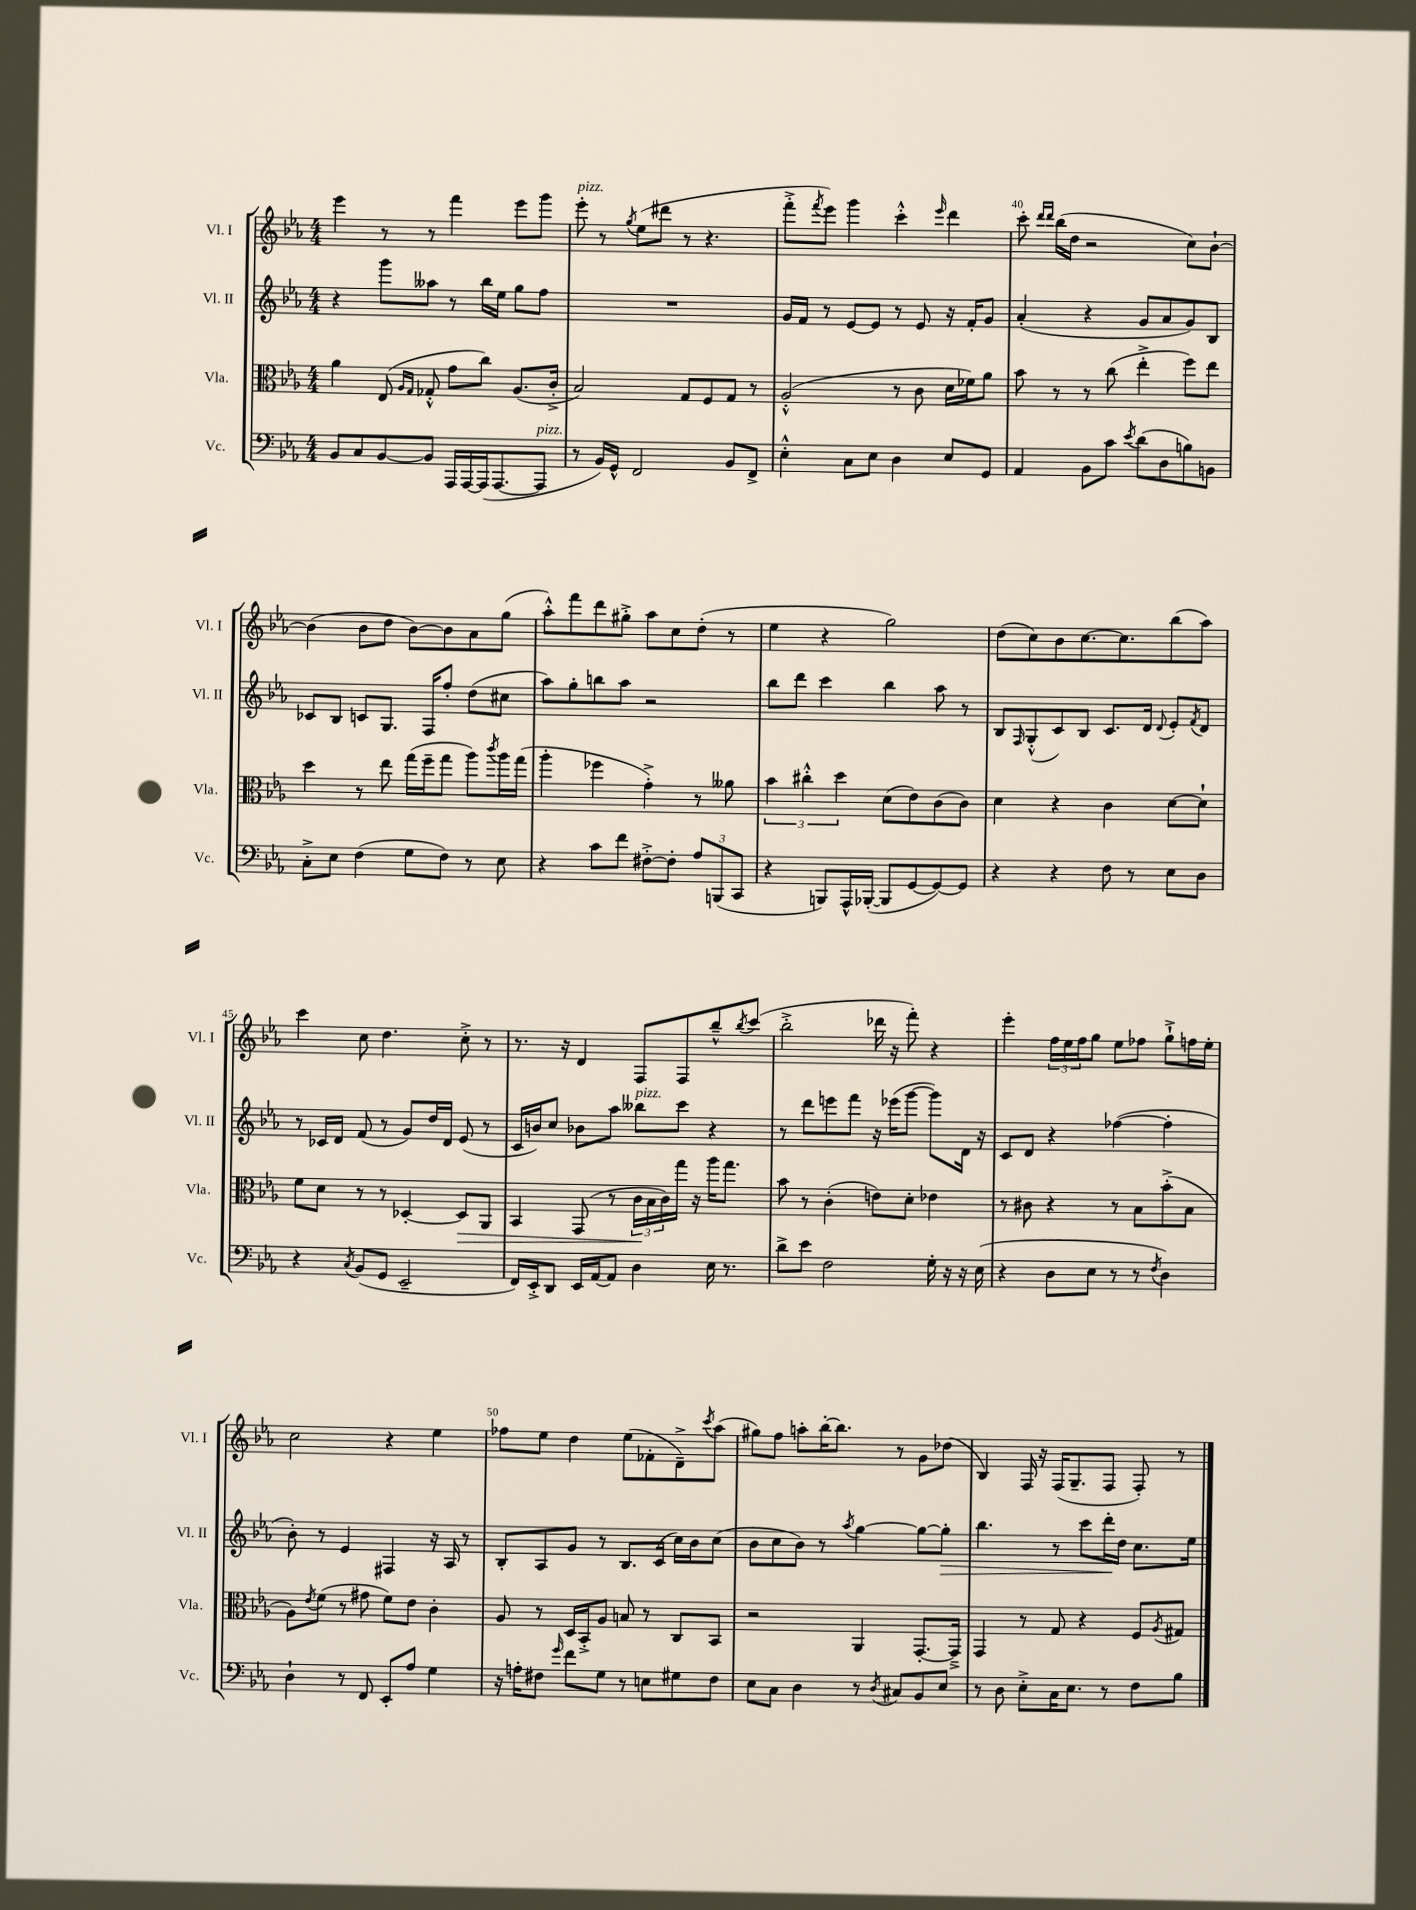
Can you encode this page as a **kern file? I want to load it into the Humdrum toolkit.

**kern	**kern	**dynam	**kern	**dynam	**kern
*part4	*part3	*part3	*part2	*part2	*part1
*staff4	*staff3	*staff3	*staff2	*staff2	*staff1
*I"Vc.	*I"Vla.	*	*I"Vl. II	*	*I"Vl. I
*I'Vc.	*I'Vla.	*	*I'Vl. II	*	*I'Vl. I
*clefF4	*clefC3	*	*clefG2	*	*clefG2
*k[b-e-a-]	*k[b-e-a-]	*	*k[b-e-a-]	*	*k[b-e-a-]
*M4/4	*M4/4	*	*M4/4	*	*M4/4
=37	=37	=37	=37	=37	=37
8BB-/L	4a-\	.	4r	.	4eee-\
8C/	.	.	.	.	.
[8BB-/	(8E-/	.	8ggg\L	.	8r
.	16qqA-/LL	.	.	.	.
.	16qqG/JJ	.	.	.	.
8BB-/J]	8G-X'^^/	.	8aa--X\J	.	8r
16AAA-/LL	8g\L	.	8r	.	4fff\
[16AAA-/	.	.	.	.	.
(16AAA-/J]	8cc\J)	.	16bb-\LL	.	.
[8.AAA-/	.	.	16ee-\JJ	.	.
.	(8.A-/L	.	8gg\L	.	8eee-\L
!LO:TX:a:i:t=pizz.	!	!	!	!	!
8AAA-/J]	.	.	8ff\J	.	8ggg\J
.	16c'^/Jk	.	.	.	.
=38	=38	=38	=38	=38	=38
!	!	!	!	!	!LO:TX:a:i:t=pizz.
8r	2B-/)	.	1r	.	8eee-'\
16BB-/LL)	.	.	.	.	8r
16GG^^/JJ	.	.	.	.	.
.	.	.	.	.	8qgg/
2FF/	.	.	.	.	(8ee-\L
.	.	.	.	.	8ddd#X\J
.	8G/L	.	.	.	8r
.	8F/	.	.	.	4.r
8BB-/L	8G/J	.	.	.	.
8FF^/J	8r	.	.	.	.
=39	=39	=39	=39	=39	=39
4E-'^^\	(2A-'^^/	.	16g/LL	.	8fff'^\L
.	.	.	16f/JJ	.	.
.	.	.	.	.	8qfff/
.	.	.	8r	.	8eee-\J)
8C\L	.	.	[8e-/L	.	4ggg\
8E-\J	.	.	8e-/J]	.	.
4D\	8r	.	8r	.	4ccc'^^\
.	8c\	.	8e-/	.	.
.	.	.	.	.	16qqeee-/
8E-/L	16d\LL	.	16r	.	4ddd\
.	16f-X\J)	.	16f'/KL	.	.
8GG/J	8a-\J	.	8g/J	.	.
=40	=40	=40	=40	=40	=40
4AA-/	8b-\	.	(4a-'/	.	8ccc'\
.	.	.	.	.	16qqddd/LL
.	.	.	.	.	16qqddd/JJ
.	8r	.	.	.	(16bb-\LL
.	.	.	.	.	16dd\JJ
8BB-\L	8r	.	4r	.	2r
8c\J	(8cc\	.	.	.	.
8qe-/	.	.	.	.	.
(8d\L	4ee-'^\	.	8g/L	.	.
8D\	.	.	8a-/	.	.
8Bn\)	8ff\L)	.	8g/)	.	8cc\L)
8BBn\J	8ee-\J	.	8B-/J	.	[8b-`\J
!!LO:LB:g=z
=41	=41	=41	=41	=41	=41
8C'^\L	4dd\	.	8c-X/L	.	(4b-\]
8E-\J	.	.	8B-/J	.	.
(4F\	8r	.	8cn/L	.	8b-\L
.	8ee-\	.	8.G/J	.	8dd\J
8G\L	(16gg\LL	.	.	.	[8b-\L)
.	16ff~\J	.	16F/KL	.	.
8F\J)	8gg\J	.	8ff'/J	.	8b-\]
8r	8aa-\L)	.	(8dd\L	.	8a-\
.	8qccc/	.	.	.	.
8E-\	16aa-\L	.	8cc#X\J	.	(8gg\J
.	(16gg\JJ	.	.	.	.
=42	=42	=42	=42	=42	=42
4r	4aa-'\	.	8aa-\L)	.	8aa-'^^\L)
.	.	.	8gg'\	.	8fff\
8c\L	4ff-X\	.	8bbn\	.	8ddd\
8f\J	.	.	8aa-\J	.	8gg#X'^\J
[8F#X'^\L	4g'^\)	.	2r	.	8aa-\L
8F#'\J]	.	.	.	.	8cc\
12A-/L	8r	.	.	.	(8dd'\J
(12BBBn/	.	.	.	.	.
.	8a--X\	.	.	.	8r
12CC/J	.	.	.	.	.
=43	=43	=43	=43	=43	=43
4r	6b-\	.	8bb-\L	.	4ee-\
.	.	.	8ddd\J	.	.
.	6cc#X'^^\	.	.	.	.
8BBBn/L)	.	.	4ccc\	.	4r
.	6dd\	.	.	.	.
16AAA-^^/L	.	.	.	.	.
([16BBB-X'/JJ	.	.	.	.	.
8BBB-/L]	(8d\L	.	4bb-\	.	2gg\)
[8GG/	8e-\)	.	.	.	.
8GG/_)	(8c\	.	8aa-\	.	.
8GG/J]	8c\J)	.	8r	.	.
=44	=44	=44	=44	=44	=44
4r	4d\	.	8B-/L	.	(8dd\L
.	.	.	16qqF/	.	.
.	.	.	(8G'^^/	.	8cc\)
4r	4r	.	8c/)	.	8b-\
.	.	.	8B-/J	.	[8.cc\
8F\	4c\	.	8.c/L	.	.
.	.	.	.	.	8.cc\]
8r	.	.	.	.	.
.	.	.	16d/Jk	.	.
.	.	.	8qqd/	.	.
8E-\L	[8d\L	.	8e-'/L	.	(8bb-\
.	.	.	8qf/	.	.
8D\J	8d`\J]	.	8d/J	.	8aa-\J)
!!LO:LB:g=z
=45	=45	=45	=45	=45	=45
4r	8f\L	.	8r	.	4ccc\
.	8d\J	.	16c-X/LL	.	.
.	.	.	16d/JJ	.	.
8qC/	.	.	.	.	.
(8BB-/L	8r	.	(8f/	.	8cc\
8GG/J	8r	.	8r	.	4.dd\
2EE-~/	[4D-X'/	.	8g/L)	.	.
.	.	.	16dd/L	.	.
.	.	.	16d/JJ	.	.
!	!	!LO:HP:b	!	!	!
.	8D-/L]	>	(8e-/	.	8cc'^\
.	8AA-/J	.	8r	.	8r
=46	=46	=46	=46	=46	=46
16FF/LL)	4BB-/	.	16c/LL	.	8.r
16EE-'^/J	.	.	16bn/J)	.	.
8DD/J	.	.	8cc/J	.	.
.	.	.	.	.	16r
16EE-/LL	(8GG/	.	8b-X\L	.	4d/
[16AA-/J	.	.	.	.	.
8AA-/J]	8r	.	8aa-\J	.	.
!	!	!	!LO:TX:a:i:t=pizz.	!	!
4D\	24c\LL	.	8bb--X\L	.	8F/L
.	24B-\	]	.	.	.
.	24c\)	.	.	.	.
.	16gg\JJ	.	8ccc\J	.	8F/
.	16r	.	.	.	.
16E-\	16aa-\KL	.	4r	.	8bb-~^^/
8.r	8.gg\J	.	.	.	.
.	.	.	.	.	8qbb-/
.	.	.	.	.	(8ccc/J
=47	=47	=47	=47	=47	=47
8d^\L	8b-\	.	8r	.	2bb-'^\
8e-\J	8r	.	8ddd\L	.	.
2F\	(4c'\	.	8eeen\	.	.
.	.	.	8fff\J	.	.
.	8en\L)	.	16r	.	16ddd-X\
.	.	.	(16eee-X\KL	.	16r
.	8d'\J	.	[8ggg\J	.	8fff'\)
16G'\	4e-X\	.	8ggg\L])	.	4r
16r	.	.	.	.	.
16r	.	.	16d\Jk	.	.
(16E-\	.	.	16r	.	.
=48	=48	=48	=48	=48	=48
4r	8r	.	8c/L	.	4eee-'\
.	8c#X\	.	8d/J	.	.
8D\L	4r	.	4r	.	24ff\LL
.	.	.	.	.	24ee-\
.	.	.	.	.	24ff\J
8E-\J	.	.	.	.	8gg\J
8r	8r	.	([4ff-X\	.	8ee-\L
8r	8B-\L	.	.	.	8ff-X\J
8qF/	.	.	.	.	.
4D\)	(8b-'^\	.	4ff-'\]	.	8gg`^\L
.	8B-\J	.	.	.	16ffn\L
.	.	.	.	.	16ee-'\JJ
!!LO:LB:g=z
=49	=49	=49	=49	=49	=49
4D`\	8A-\L)	.	8b-'\)	.	2cc\
.	8qe-/	.	.	.	.
.	(8f\J	.	8r	.	.
8r	8r	.	4e-/	.	.
8FF/	8g#X\	.	.	.	.
8EE-'/L	8f\L)	.	4F#X/	.	4r
8A-/J	8e-\J	.	.	.	.
4G\	4c'\	.	16r	.	4ee-\
.	.	.	16A-/	.	.
.	.	.	8r	.	.
=50	=50	=50	=50	=50	=50
16r	8A-/	.	8B-'/L	.	8ff-X\L
16An'\KL	.	.	.	.	.
8F#X\J	8r	.	8A-/	.	8ee-\J
16qqg/	.	.	.	.	.
8f\L	16D/LL	.	8g/J	.	4dd\
.	16BB-'^/J	.	.	.	.
8G\J	8A-/J	.	8r	.	.
8r	8Bn/	.	8.B-/L	.	(8ee-\L
8En\L	8r	.	.	.	8f-X'\
.	.	.	(16c/Jk	.	.
8G#X\	8C/L	.	16cc\LL)	.	8d~^\)
.	.	.	16b-\J	.	.
.	.	.	.	.	8qccc/
8F#\J	8BB-/J	.	(8cc\J	.	(8aa-\J
=51	=51	=51	=51	=51	=51
8E-\L	2r	.	8b-\L	.	8gg#X\L)
8C\J	.	.	8cc\	.	8ff\J
4D\	.	.	8b-\J)	.	8aan'\L
.	.	.	8r	.	[16bb-'\K
.	.	.	.	.	8.bb-\J]
.	.	.	8qaa-/	.	.
8r	4AA-/	.	[4gg\	.	.
8qD/	.	.	.	.	.
8C#X/L	.	.	.	.	8r
8BB-/	[8.GG'/L	.	8gg\L_	.	8g\L
!	!	!	!	!LO:HP:b	!
8E-/J	.	.	8gg'\J]	>	(8dd-X\J
.	16GG~^/Jk]	.	.	.	.
=52	=52	=52	=52	=52	=52
8r	4GG/	.	4.bb-\	.	4B-/)
8D\	.	.	.	.	.
8E-'^\L	8r	.	.	.	16F/
.	.	.	.	.	16r
16C\K	8G/	.	8r	.	(16F/KL
8.E-\J	.	.	.	.	8.G~/
.	4r	.	8ccc\L	.	.
8r	.	.	16ddd'\L	.	8F/J
.	.	.	16dd\JJ	]	.
8F\L	8F/L	.	8.cc\L	.	8F'/)
.	8qA-/	.	.	.	.
8B-\J	8G#X/J	.	.	.	8r
.	.	.	16ee-\Jk	.	.
==	==	==	==	==	==
*-	*-	*-	*-	*-	*-
